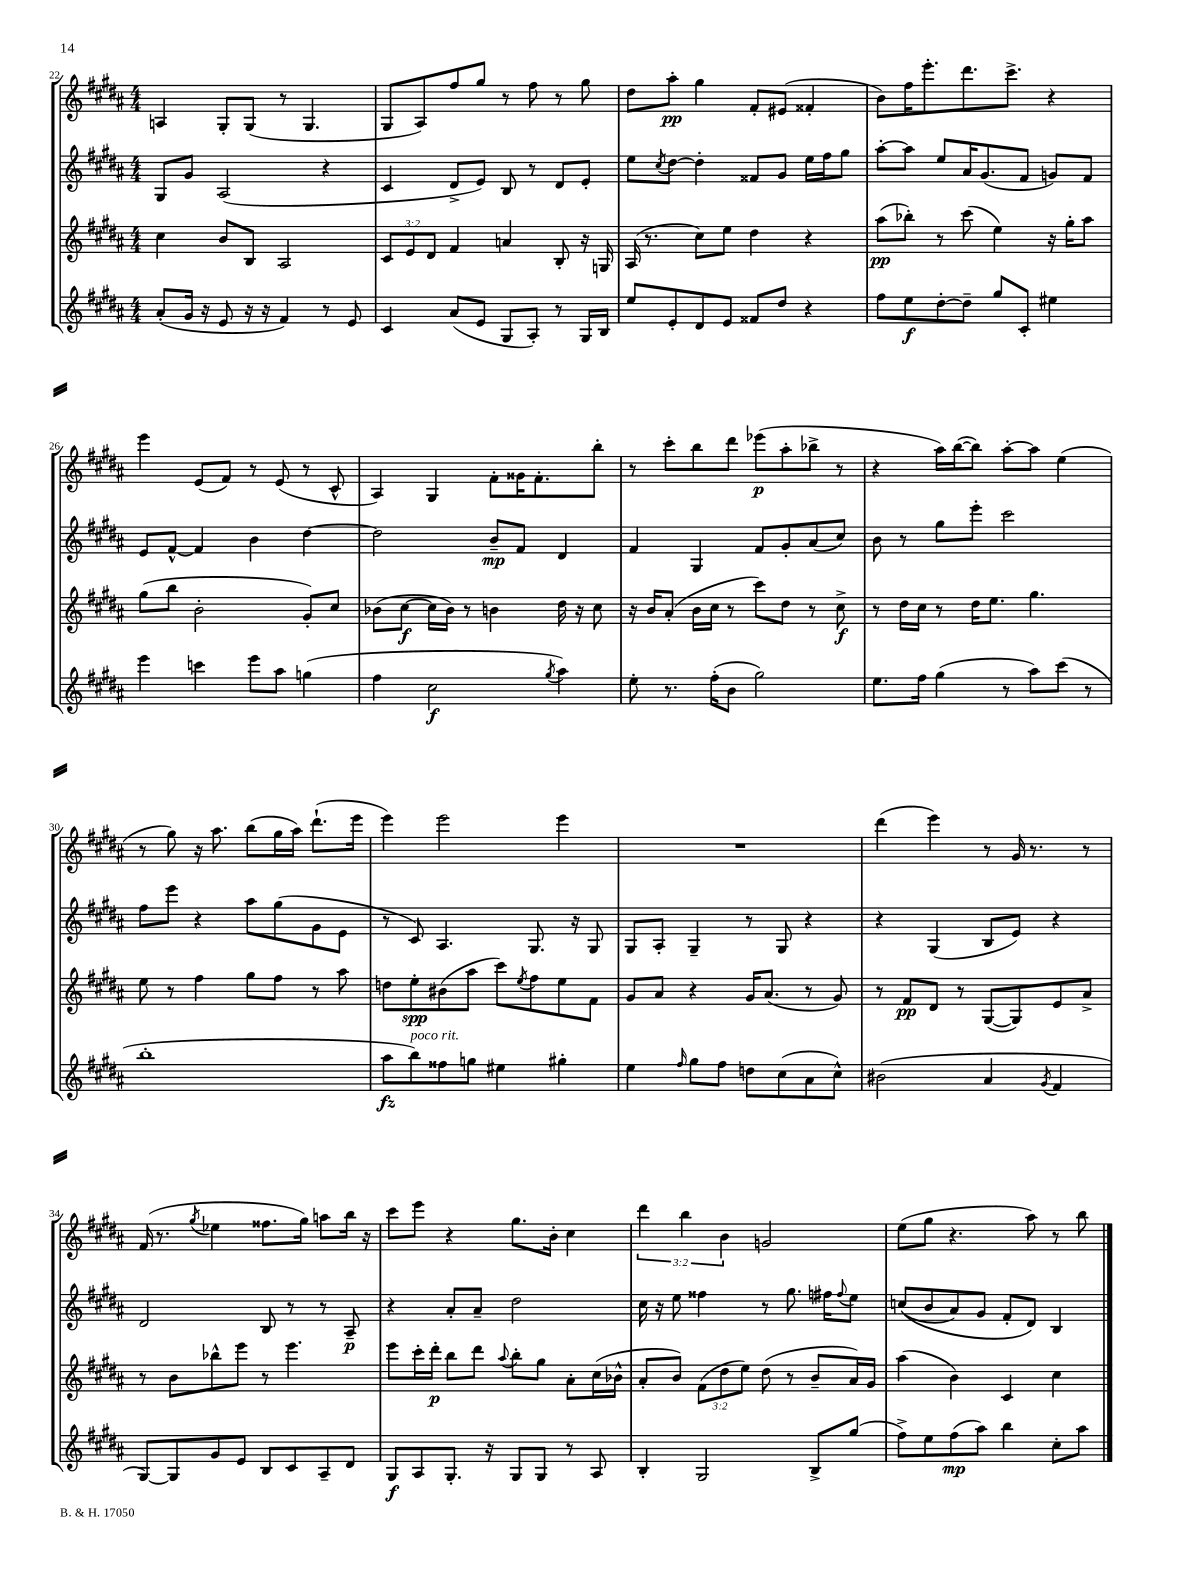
<<
\new StaffGroup <<
\new Staff = "s0" {
    \clef treble \key b \major \numericTimeSignature \time 4/4 \override Staff.TupletNumber.text = #tuplet-number::calc-fraction-text
    a4 gis8-. gis8( r8 gis4. |
    gis8 ais8) fis''8 gis''8 r8 fis''8 r8 gis''8 |
    dis''8 ais''8-.\pp gis''4 fis'8-. eis'8( fisis'4-. |
    b'8) fis''16 e'''8.-. dis'''8. cis'''8.-> r4 |
    e'''4 e'8( fis'8) r8 e'8( r8 cis'8-^ |
    ais4) gis4 fis'8-. gisis'16 fis'8.-. b''8-. |
    r8 cis'''8-. b''8 dis'''8 ees'''8\p( ais''8-. bes''8-> r8 |
    r4 ais''16) b''16~( b''8) ais''8~-. ais''8 e''4( |
    r8 gis''8) r16 ais''8. b''8( gis''16 ais''16) dis'''8.-!( e'''16 |
    e'''4) e'''2 e'''4 |
    R1 |
    dis'''4( e'''4) r8 gis'16 r8. r8 |
    fis'16( r8. \acciaccatura { gis''8 } ees''4 fisis''8. gis''16) a''8 b''16 r16 |
    cis'''8 e'''8 r4 gis''8. b'16-. cis''4 |
    \tuplet 3/2 { dis'''4 b''4 b'4 } g'2 |
    e''8( gis''8 r4. ais''8) r8 b''8 \bar "|." |
}
\new Staff = "s1" {
    \clef treble \key b \major \numericTimeSignature \time 4/4
    gis8 gis'8 ais2( r4 |
    cis'4 dis'8-> e'8) b8 r8 dis'8 e'8-. |
    e''8 \acciaccatura { cis''8 } dis''8~ dis''4-. fisis'8 gis'8 e''16 fis''16 gis''8 |
    ais''8~-. ais''8 e''8 ais'16 gis'8.( fis'8 g'8) fis'8 |
    e'8 fis'8~-^ fis'4 b'4 dis''4~ |
    dis''2 b'8--\mp fis'8 dis'4 |
    fis'4 gis4 fis'8 gis'8-. ais'8( cis''8) |
    b'8 r8 gis''8 e'''8-. cis'''2 |
    fis''8 e'''8 r4 ais''8 gis''8( gis'8 e'8 |
    r8 cis'8) ais4. gis8. r16 gis8 |
    gis8 ais8-. gis4-- r8 gis8 r4 |
    r4 gis4( b8 e'8) r4 |
    dis'2 b8 r8 r8 ais8--\p |
    r4 ais'8-. ais'8-- dis''2 |
    cis''16 r16 e''8 fisis''4 r8 gis''8. fis''16 \appoggiatura { fis''8 } e''8 |
    c''8(\( b'8 ais'8) gis'8 fis'8-. dis'8\) b4 \bar "|." |
}
\new Staff = "s2" {
    \clef treble \key b \major \numericTimeSignature \time 4/4 \override Staff.TupletNumber.text = #tuplet-number::calc-fraction-text
    cis''4 b'8 b8 ais2 |
    \tuplet 3/2 { cis'8 e'8 dis'8 } fis'4 a'4 b8-. r16 g16 |
    ais16( r8. cis''8) e''8 dis''4 r4 |
    ais''8\pp( bes''8-.) r8 cis'''8( e''4) r16 gis''16-. ais''8 |
    gis''8( b''8 b'2-. gis'8-.) cis''8 |
    bes'8( cis''8~\f cis''16 bes'16) r8 b'4 dis''16 r16 cis''8 |
    r16 b'16 ais'8-.( b'16 cis''16 r8 cis'''8) dis''8 r8 cis''8->\f |
    r8 dis''16 cis''16 r8 dis''16 e''8. gis''4. |
    e''8 r8 fis''4 gis''8 fis''8 r8 ais''8 |
    d''8 e''8-.\spp bis'8( ais''8 cis'''8) \acciaccatura { e''8 } fis''8 e''8 fis'8 |
    gis'8 ais'8 r4 gis'16 ais'8.( r8 gis'8) |
    r8 fis'8\pp dis'8 r8 gis8~( gis8) e'8 ais'8-> |
    r8 b'8 bes''8-^ e'''8 r8 e'''4. |
    e'''8 cis'''16-. dis'''16-.\p b''8 dis'''8 \appoggiatura { ais''8 } b''8-. gis''8 ais'8-. cis''16( bes'16-^ |
    ais'8-. b'8) \tuplet 3/2 { fis'8( dis''8 e''8) } dis''8( r8 b'8-- ais'16) gis'16 |
    ais''4( b'4) cis'4 cis''4 \bar "|." |
}
\new Staff = "s3" {
    \clef treble \key b \major \numericTimeSignature \time 4/4
    ais'8-.( gis'16 r16 e'8 r16 r16 fis'4) r8 e'8 |
    cis'4 ais'8( e'8 gis8 ais8-.) r8 gis16 b16 |
    e''8 e'8-. dis'8 e'8 fisis'8 dis''8 r4 |
    fis''8 e''8\f dis''8~-. dis''8-- gis''8 cis'8-. eis''4 |
    e'''4 c'''4 e'''8 ais''8 g''4( |
    fis''4 cis''2\f \acciaccatura { gis''8 } ais''4) |
    e''8-. r8. fis''16-.( b'8 gis''2) |
    e''8. fis''16 gis''4( r8 ais''8) cis'''8( r8 |
    b''1-. |
    ais''8\fz b''8^\markup { \italic "poco rit." }) fisis''8 g''8 eis''4 gis''4-. |
    e''4 \grace { fis''16 } gis''8 fis''8 d''8 cis''8( ais'8 cis''8-^) |
    bis'2( ais'4 \acciaccatura { gis'8 } fis'4 |
    gis8~) gis8 gis'8 e'8 b8 cis'8 ais8-- dis'8 |
    gis8\f ais8 gis8.-. r16 gis8 gis8 r8 ais8 |
    b4-. gis2 b8-> gis''8( |
    fis''8->) e''8 fis''8\mp( ais''8) b''4 cis''8-. ais''8 \bar "|." |
}
>>
>>
\layout { \context { \Score currentBarNumber = #22 } }
